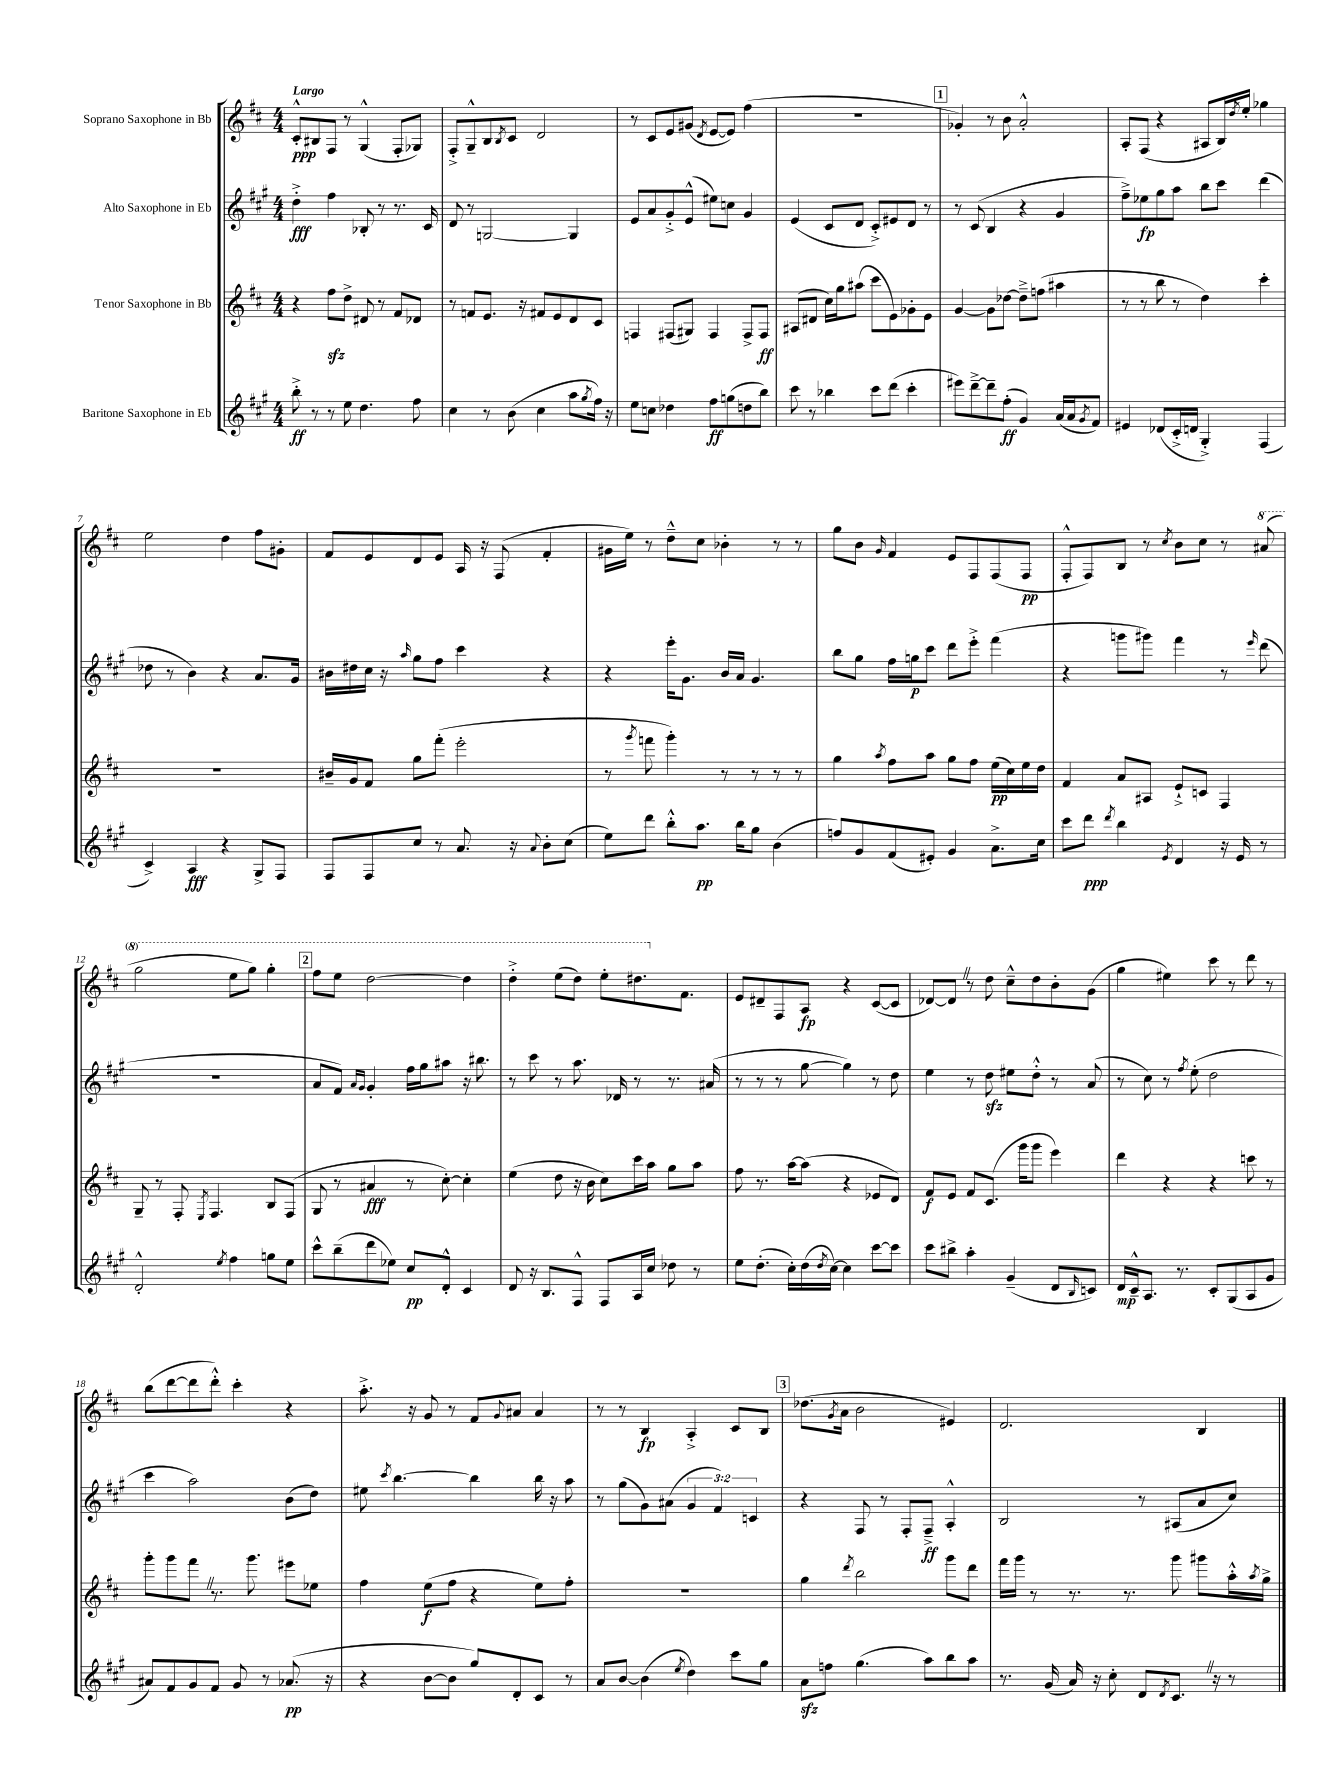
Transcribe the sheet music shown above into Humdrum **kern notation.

**kern	**kern	**kern	**kern
*staff4	*staff3	*staff2	*staff1
*clefG2	*clefG2	*clefG2	*clefG2
*k[f#c#g#]	*k[f#c#]	*k[f#c#g#]	*k[f#c#]
*M4/4	*M4/4	*M4/4	*M4/4
8bb'^\	4r	4dd'^\	8c#'^^/L
8r	.	.	8B#/
8r	8ff#\L	4ff#\	8F#/J
8ee\	8dd^\J	.	8r
4.dd\	8d#/	8B-'/	(4G^^/
.	8r	8r	.
.	8f#/L	8.r	8F#'/L
8ff#\	8d-/J	.	8G-/J)
.	.	16c#/	.
=	=	=	=
4cc#\	8r	8d/	8F#'^/L
.	8f/L	8r	8G~^^/
8r	8.e/J	[2G/	8B/
.	.	.	8qB/
(8b\	.	.	8c#/J
.	16r	.	.
4cc#\	8f#/L	.	2d/
.	8e/	.	.
8aa\L	8d/	4G/]	.
8qgg#/	.	.	.
16ff#\Jk)	8c#/J	.	.
16r	.	.	.
=	=	=	=
8ee\L	4F/	8e/L	8r
8cc\J	.	8a/	8c#/L
4dd-\	(8F#/L	8g#'^/	8e/
.	8G#/J)	(8e^^/J	(8g#/J
.	.	.	8qd/
8ff#\L	4F#/	8ee#\L)	[8e/L
(8gg\	.	8cc\J	8e/]J)
8dd\	8F#^/L	4g#/	(4ff#\
8bb\J)	8F#/J	.	.
=	=	=	=
8ccc#\	(8A#/L	(4e/	1r
8r	8d#/J	.	.
4bb-\	16cc#\LL)	8c#/L	.
.	16gg\J	.	.
.	(8aa#\J	8d/J	.
8ccc#\L	8ccc#\L	8c#'^/L)	.
(8ddd\J	8e\)	8e#/	.
4ccc#'\	8g-'\	8d/J	.
.	8e\J	8r	.
=	=	=	=
8eee#\L)	[4g/	8r	4g-'/)
[8ddd~^\	.	(8c#/	.
8ddd~\]	8g\]L	4B/	8r
(8ff#'\J	[8dd-\J	.	8b\
4g#/)	8dd-~^\]L	4r	2a'^^/
.	(8ff\J	.	.
(16a/LL	4aa#\	4g#/	.
16a/J	.	.	.
8qg#/	.	.	.
8f#/J)	.	.	.
=	=	=	=
4e#/	8r	8ff#~^\L)	8A'/L
.	8r	8ee-\	(8F#/J
(8d-/L	8bb\	8gg#\	4r
16c#'^/L	8r	8aa\J	.
16d/JJ	.	.	.
4G#'^/)	4dd\)	8bb\L	8A#/L
.	.	8ccc#\J	16B/L)
.	.	.	8qdd/
.	.	.	16ee'/JJ
(4F#/	4ccc#'\	(4ddd\	4gg-\
=	=	=	=
4c#^/)	1r	8dd-\	2ee\
.	.	8r	.
4A/	.	4b\)	.
4r	.	4r	4dd\
8G#^/L	.	8.a/L	8ff#\L
8F#/J	.	.	8g#'\J
.	.	16g#/Jk	.
=	=	=	=
8F#/L	16b#~/LL	16b#\LL	8f#/L
.	16g/J	16dd#\	.
8F#/	8f#/J	16cc#\JJ	8e/
.	.	16r	.
.	.	16qqaa/	.
8cc#/J	8gg\L	8gg#\L	8d/
8r	(8fff#'\J	8ff#\J	8e/J
8.a/	2eee'\	4ccc#\	16A/
.	.	.	16r
.	.	.	(8F#/
16r	.	.	.
8qqa/	.	.	.
8b'\L	.	4r	4f#'/
(8cc#\J	.	.	.
=	=	=	=
8ee\L)	8r	4r	16g#\LL
.	.	.	16ee\JJ)
.	8qggg/	.	.
8ddd\J	8fff\	.	8r
8bb'^^\L	4ggg'\)	16eee'\LK	8dd~^^\L
.	.	8.g#\J	.
8.aa\J	.	.	8cc#\J
.	8r	16b/LL	4b-'\
16bb\LK	.	16a/JJ	.
8gg#\J	8r	4.g#/	.
(4b\	8r	.	8r
.	8r	.	8r
=	=	=	=
8ff/L)	4gg\	8bb\L	8gg\L
8g#/	.	8gg#\J	8b\J
.	8qaa/	.	16qqg/
(8f#/	8ff#\L	16ff#\LL	4f#/
.	.	16gg\J	.
8e#'/J)	8aa\J	8ccc#\J	.
4g#/	8gg\L	8ddd\L	8e/L
.	8ff#\J	8eee'^\J	8F#/
8.a^\L	(16ee\LL	(4fff#\	(8F#/
.	16cc#\)	.	.
.	16ee\	.	8F#/J
16cc#\Jk	16dd\JJ	.	.
=	=	=	=
8ccc#\L	4f#/	4r	8F#'^^/L
8ddd\J	.	.	8F#/)
8qddd/	.	.	.
4bb\	8a/L	8ggg\L	8B/J
.	8A#/J	8ggg#\J)	8r
8qe/	.	.	8qcc#/
4d/	8e`^/L	4fff#\	8b\L
.	8c/J	.	8cc#\J
16r	4F#/	8r	8r
16e/	.	.	.
.	.	16qqeee/	.
8r	.	(8ddd\	(8aa#/
=	=	=	=
2d'^^/	8G~/	1r	2ggg\
.	8r	.	.
.	8F#'/	.	.
.	8qE/	.	.
.	4.F#/	.	.
8qee/	.	.	.
4ff#\	.	.	8eee\L
.	.	.	8ggg\J)
8gg\L	8B/L	.	4ggg'\
8ee\J	(8F#/J	.	.
=	=	=	=
8ccc#^^\L	8G/	8a/L	8fff#\L
(8bb~\	8r	8f#/J)	8eee\J
.	.	16qqa/LL	.
.	.	16qqg#/JJ	.
8ddd\	4a#/	4g#'/	[2ddd\
8ee-\J)	.	.	.
8cc#/L	8r	16ff#\LL	.
.	.	16gg#\J	.
8d'^^/J	[8cc#'\)	8aa#\J	.
4c#/	4cc#'\]	16r	4ddd\]
.	.	8.bb#\	.
=	=	=	=
8d/	(4ee\	8r	4ddd'^\
16r	.	8ccc#\	.
8.B/L	.	.	.
.	8dd\	8r	(8eee\L
8F#^^/J	16r	8.aa\	8ddd\J)
.	16b\	.	.
8F#/L	8cc#\L)	.	8eee'\L
.	.	16d-/	.
16A/L	16ccc#\L	8r	8.ddd#\
16cc#/JJ	16aa\JJ	.	.
8dd-\	8gg\L	8.r	.
.	.	.	8.f#\J
8r	8aa\J	.	.
.	.	(16a#/	.
=	=	=	=
8ee\L	8ff#\	8r	8e/L
(8.dd'\J	8.r	8r	8d#~/
.	.	8r	8F#/
16cc#'\LL)	[16aa\LK	.	.
(16dd\	(8aa\]J	[8gg#\	8A/J
8qdd/	.	.	.
[16cc#\JJ)	.	.	.
4cc#\]	4r	4gg#\])	4r
[8ccc#\L	8e-/L	8r	([8c#/L
8ccc#\]J	8d/J)	8dd\	8c#/]J
=	=	=	=
8ccc#\L	8f#/L	4ee\	[8d-/L)
8bb#^\J	8e/J	.	8d-/]J
4aa'\	8f#/L	8r	8r
.	(8.c#/J	8dd\	8dd\
(4g#~/	.	8ee#\L	8cc#~^^\L
.	16ggg\LK	.	.
.	8ggg\J	8dd'^^\J	8dd\
8d/L	4eee\)	8r	8b'\
16qqB/	.	.	.
8c/J)	.	(8a/	(8g\J
=	=	=	=
16d/LL	4ddd\	8r	4gg\
16c#~^^/J	.	.	.
8.A/J	.	8cc#\)	.
.	4r	8r	4ee#\)
8.r	.	.	.
.	.	8qff#/	.
.	.	(8ee'\	.
8c#'/L	4r	2dd\	8ccc#\
(8G#/	.	.	8r
8A/	8ccc\	.	8ddd\
8g#/J	8r	.	8r
=	=	=	=
8a#/L)	8ggg'\L	4ccc#\	(8bb\L
8f#/	8ggg\	.	[8ddd\
8g#/	8fff#\J	2aa\)	8ddd\]
8f#/J	8.r	.	8ddd'^^\J)
8g#/	.	.	4ccc#'\
.	8.ggg\	.	.
8r	.	.	.
(8.a-/	8eee#\L	(8b\L	4r
.	8ee-\J	8dd\J)	.
16r	.	.	.
=	=	=	=
4r	4ff#\	8ee#\	8.aa'^\
.	.	8qccc#/	.
.	.	[4.bb\	.
.	.	.	16r
[8b\L	(8ee\L	.	8g/
8b\]J	8ff#\J	.	8r
8gg#/L)	4r	4bb\]	8f#/L
.	.	.	8qqg/
8d'/	.	.	8a#/J
8c#/J	8ee\L)	16bb\	4a#/
.	.	16r	.
8r	8ff#'\J	8aa\	.
=	=	=	=
8a/L	1r	8r	8r
[8b/J	.	(8gg#\L	8r
(4b\]	.	8g#\)	4B/
.	.	(8a#\J	.
8qee/	.	.	.
4dd\)	.	6g#/	4A'^/
.	.	6f#/)	.
8ccc#\L	.	.	8c#/L
.	.	6c/	.
8gg#\J	.	.	8B/J
=	=	=	=
8a\L	4gg\	4r	(8.dd-\L
8ff\J	.	.	.
.	.	.	8qg/
.	.	.	16a\Jk
.	8qddd/	.	.
(4.gg#\	2bb\	8F#/	2b\
.	.	8r	.
.	.	8F#'/L	.
8aa\L)	.	8F#~^/J	.
8bb\	8ggg\L	4A'^^/	4e#/)
8aa\J	8ddd\J	.	.
=	=	=	=
8.r	16fff#\LL	2B/	2.d/
.	16ggg\JJ	.	.
.	8r	.	.
(16g#/	.	.	.
16a/)	8.r	.	.
16r	.	.	.
8cc#'\	.	.	.
.	8.r	.	.
8d/L	.	8r	.
8qd/	.	.	.
8.c#/J	8ggg\	(8A#/L	.
.	8ggg#\L	8a/	4B/
16r	.	.	.
8r	16aa'^^\L	8cc#/J)	.
.	8qaa/	.	.
.	16gg^\JJ	.	.
==	==	==	==
*-	*-	*-	*-
